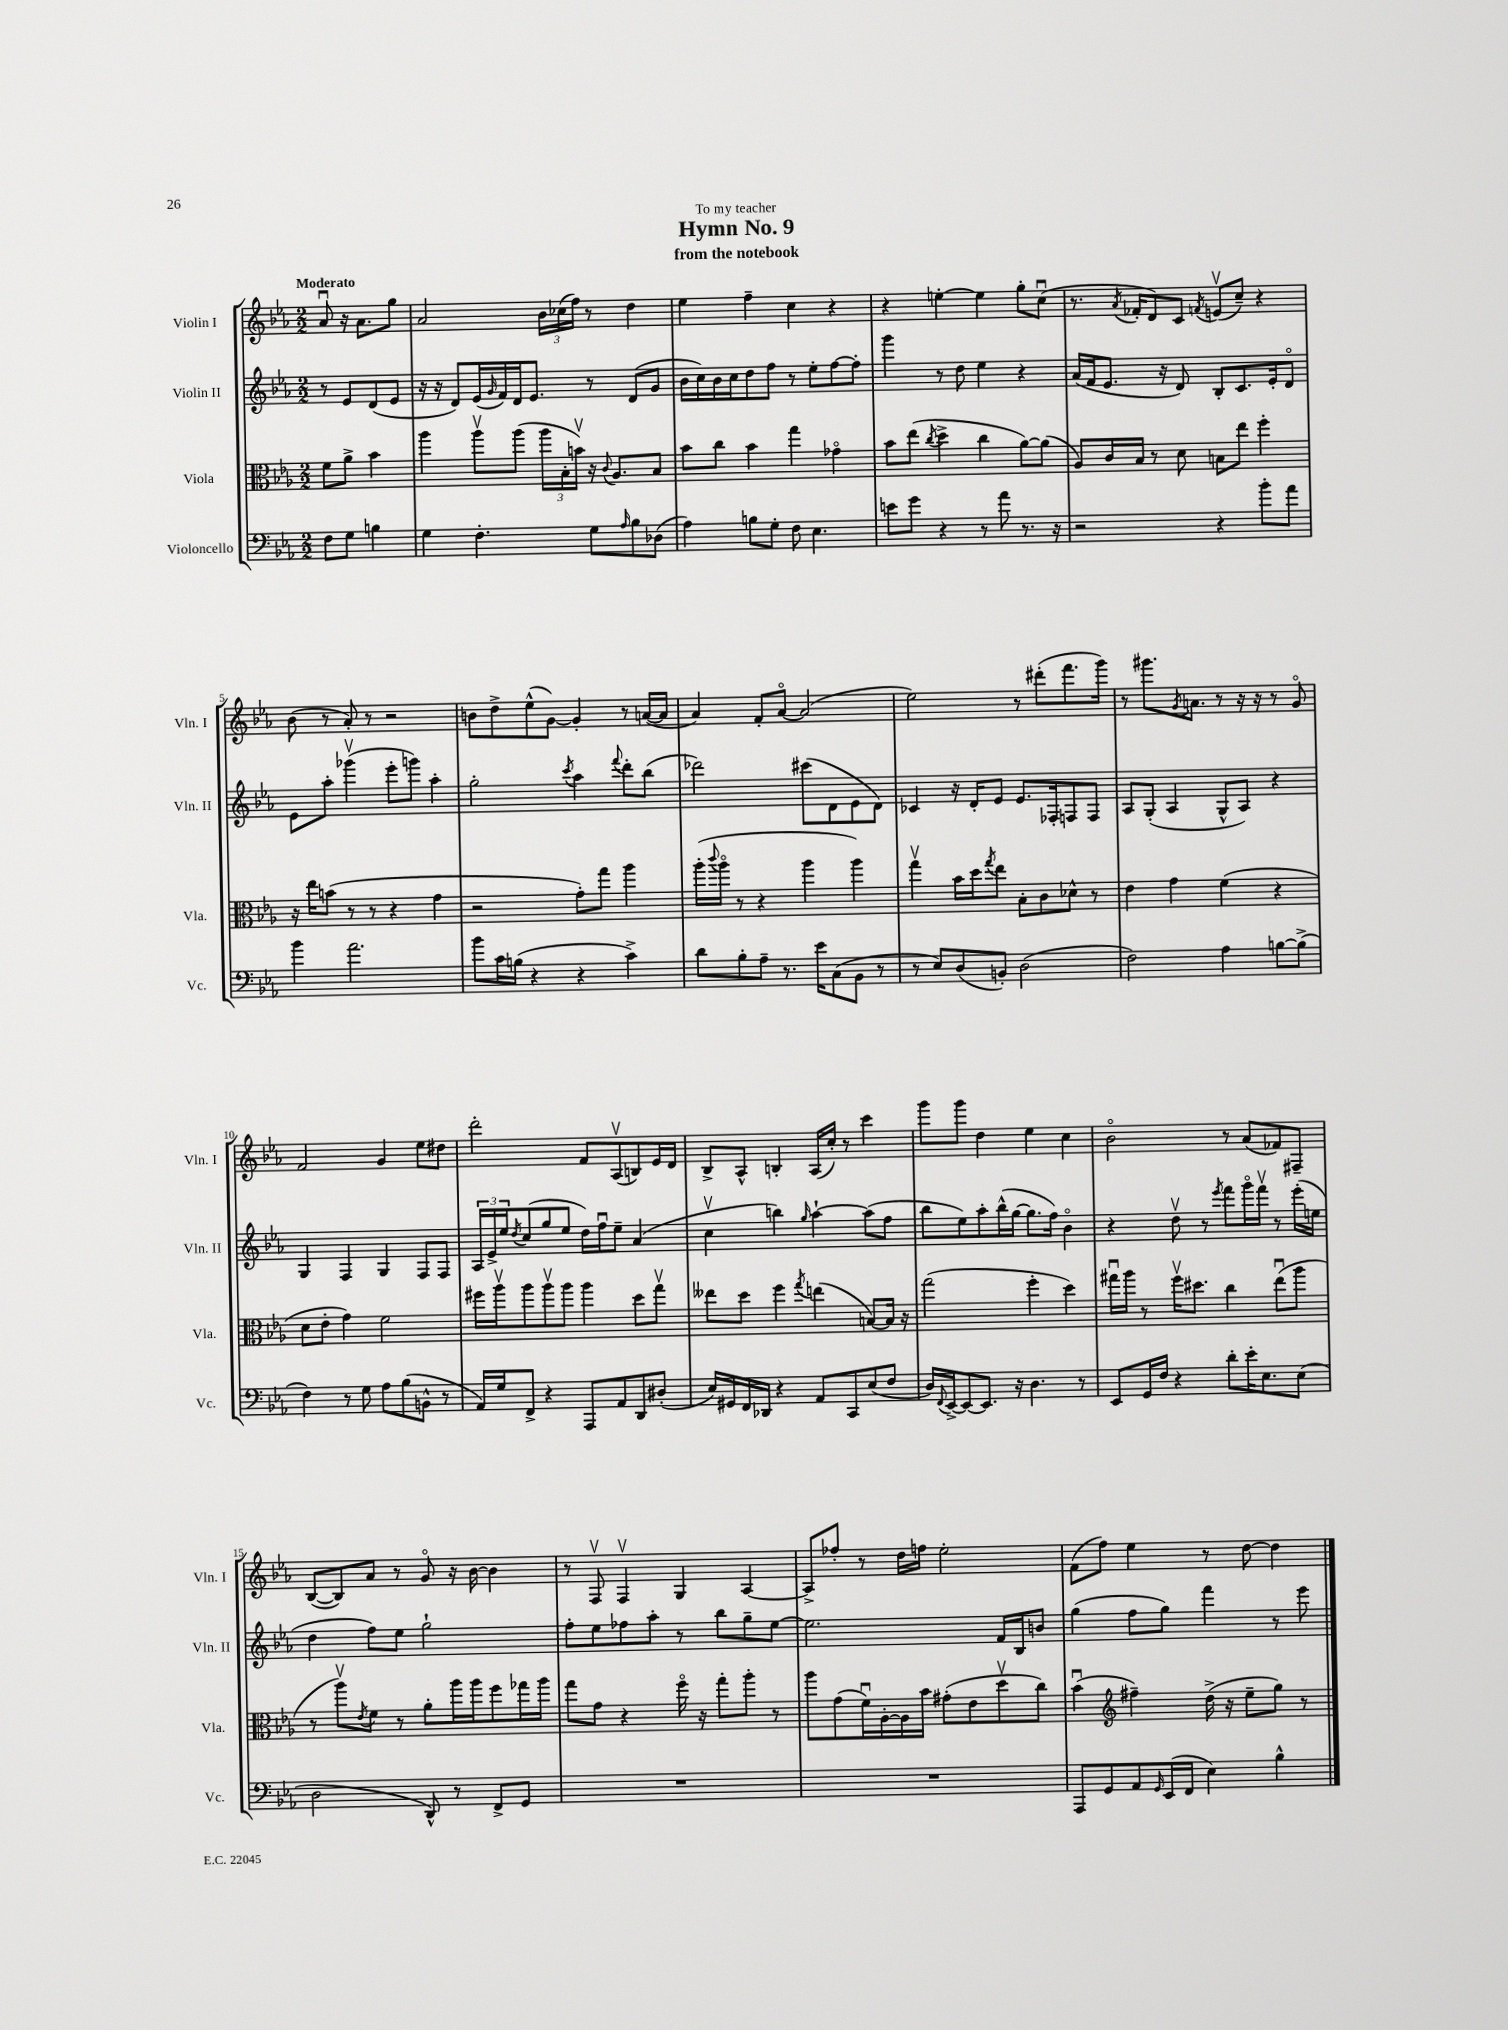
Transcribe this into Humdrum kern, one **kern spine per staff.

**kern	**kern	**kern	**kern
*staff4	*staff3	*staff2	*staff1
*clefF4	*clefC3	*clefG2	*clefG2
*k[b-e-a-]	*k[b-e-a-]	*k[b-e-a-]	*k[b-e-a-]
*M2/2	*M2/2	*M2/2	*M2/2
8F\L	8f\L	8r	8a-u/
8G\J	8a-^\J	8e-/L	16r
.	.	.	8.a-\L
4B\	4b-\	(8d/	.
.	.	8e-/J	8gg\J
=	=	=	=
4G\	4aa-\	16r	2a-/
.	.	16r	.
.	.	8d/L)	.
4.F'\	8aa-v\L	(16e-/L	.
.	.	16qqg/	.
.	.	16f/)	.
.	(8aa-\J	16d/J	.
.	.	8.e-/J	.
.	24aa-\LL	.	24b-\LL
.	24B-'\	.	(24cc-\
.	24bv\JJ)	.	24ff\JJ)
8G\L	16r	8r	8r
.	8qqc/	.	.
.	8.A-/L	.	.
16qqA-/	.	.	.
8B-\	.	(8d/L	4dd\
(8D-\J	8B-/J	8g/J	.
=	=	=	=
4A-\)	8b-\L	16b-\LL	4ee-\
.	.	16cc\)	.
.	8cc\J	16b-\	.
.	.	16cc\J	.
8B\L	4b-\	8dd\	4ff~\
8G'\J	.	8ff\J	.
8F\	4gg\	8r	4cc\
4.E-\	.	8ee-'\L	.
.	4g-o\	[8ff\	4r
.	.	8ff'\]J	.
=	=	=	=
8e\L	8b-\L	4ggg\	4r
8g\J	(8ee-\J	.	.
.	8qcc/	.	.
4r	4dd^\	8r	[4ee'\
.	.	8dd\	.
8r	4cc\	4ee-\	4ee\]
8a-\	.	.	.
8.r	[8a-\L)	4r	8gg'\L
.	(8a-\]J	.	(8ccu\J
16r	.	.	.
=	=	=	=
2r	8A-/L)	(16a-/LL	8.r
.	.	16f/J	.
.	16c/L	8.e-/J	.
.	.	.	8qa-/
.	16B-/JJ	.	16f-'/LK
.	8r	.	8d/)
.	.	16r	.
.	8d\	8d/)	8c/J
.	.	.	8qf/
4r	8B\L	8B-'/L	(8ev/L
.	8ee-\J	8.c/	8cc~/J)
8b-'\L	4ff'\	.	4r
.	.	16e-'/k	.
8a-\J	.	8do/J	.
=	=	=	=
4b-\	16r	8e-\L	(8b-\
.	16ee-\LK	.	.
.	(8b\J	8aa-'\J	8r
2.a-\	8r	(4ggg-v\	8a-'/)
.	8r	.	8r
.	4r	8eee-'\L	2r
.	.	8ggg\J)	.
.	4g\	4aa-'\	.
=	=	=	=
8b-\L	2r	2gg'\	8b\L
16c\L	.	.	8dd^\
(16B\JJ	.	.	.
4r	.	.	(8ee-^^\
.	.	.	[8g\J)
.	.	8qccc/	.
4r	8g'\L)	4aa-\	4g'/]
.	8gg\J	.	.
.	.	8qqfff/	.
4c^\)	4aa-\	8ddd'\L	8r
.	.	(8bb-\J	([16a/LL
.	.	.	16a/]JJ
=	=	=	=
8d\L	(16aa-'\LL	2ddd-\)	4a-/)
.	8qqccc/	.	.
.	16aa-o\JJ	.	.
8B-'\	8r	.	.
8A-~\J	4r	.	8f'/L
8.r	.	.	[8a-o/J
.	4aa-\	(8ccc#\L	(2a-/]
16e-\LK	.	.	.
(8C\	.	8d\	.
8BB-\J	4aa-\)	8e-\	.
8r	.	8d\J)	.
=	=	=	=
8r	4ggv\	4c-/	2ee-\)
8E-/L)	.	.	.
(8D/	16b-\LL	16r	.
.	16dd\J	16d'/LK	.
.	8qgg/	.	.
8BB'/J)	8ee-\J	8e-/J	.
(2D\	8B-'\L	8.e-/L	8r
.	8c\	.	(8ddd#'\L
.	.	16F-'/k	.
.	8d-^^\J	8F/	8.fff\
.	8r	8F/J	.
.	.	.	16ggg\Jk)
=	=	=	=
2F\)	4e-\	8A-/L	8r
.	.	(8G'/J	8.ggg#\L
.	4g\	4A-/	.
.	.	.	8qg/
.	.	.	8.a\J
4A-\	(4f\	8G^^/L	8r
.	.	8A-/J)	16r
.	.	.	16r
[8B\L	4r	4r	8r
(8B^\]J	.	.	8go/
=	=	=	=
4F\)	8d\L	4G/	2f/
.	8e-'\J	.	.
8r	4g\)	4F/	.
8G\	.	.	.
8A-\L	2f\	4G/	4g/
(8B-\	.	.	.
8BB^^\J	.	8F/L	8ee-\L
8r	.	8F/J	8dd#\J
=	=	=	=
16AA-/LL)	16ff#\LL	24A-/LL	2ddd'\
.	.	24e-^/	.
16G/J	16aa-v\J	.	.
.	.	24ee-/J	.
.	.	8qdd/	.
8FF^/J	8aa-\	(8cc/	.
4r	8aa-v\	8gg/	.
.	8aa-\J	8ee-/J	.
8AAA-/L	4aa-\	16dd\LL)	8f/L
.	.	16ffu\J	.
8AA-/	.	8ee-~\J	(8A-v/
8DD/	8dd\L	(4a-/	8B/)
(8D#'/J	8ggv\J	.	16e-/L
.	.	.	16d/JJ
=	=	=	=
16E-/LL)	8ee--\L	4ccv\	8B-^/L
16GG#/	.	.	.
16FF/	8dd\J	.	8A-^^/J
16DD-/JJ	.	.	.
4r	4ff\	4bb\)	4B'/
.	8qgg/	16qqgg/	.
8AA-/L	(4ee\	[4aa-`\	(16A-/LL
.	.	.	16cc'/JJ)
8CC/	.	.	8r
(8E-/	[8B/L)	(8aa-\]L	4ccc\
8F/J	16B/]Jk	8ff\J	.
.	16r	.	.
=	=	=	=
16D/LL)	(2gg\	8bb-\L	8ggg\L
8qqFF/	.	.	.
[16EE-^/J	.	.	.
8EE-/_	.	8ee-\)	8ggg\J
8.EE-/]J	.	8aa-'\	4dd\
.	.	(16bb-^^\L	.
16r	.	[16gg\JJ	.
4.D\	4ff'\	8.gg\]L	4ee-\
.	.	16ff\Jk)	.
.	4dd\)	4b-o\	4cc\
8r	.	.	.
=	=	=	=
8EE-/L	16gg#u\LL	4r	2b-o\
.	16aa-\JJ	.	.
16GG/L	8r	.	.
16F/JJ	.	.	.
4r	16ffv\LK	8ddv\	.
.	8.dd#\J	.	.
.	.	8r	.
.	.	8qeee-/	.
8d'\L	4cc\	8fff\L	8r
16e-'\K	.	16gggo\L	(8a-/L
8.E-\	.	16fffv\JJ	.
.	(8ee-u\L	8r	8f-/)
(8E-\J	8aa-\J	(16eee-'\LL	8F#~/J
.	.	16ee\JJ	.
=	=	=	=
2D\	8r	4dd\	([8B-/L
.	8aa-v\L)	.	8B-/])
.	8qe-/	.	.
.	8f\J	8ff\L)	8a-/J
.	8r	8ee-\J	8r
8DD^^/)	8a-'\L	2gg`\	8go/
8r	16aa-\L	.	16r
.	16aa-\J	.	[16b-\
8FF^/L	8ff\	.	4b-\]
8GG/J	16gg-\L	.	.
.	16aa-\JJ	.	.
=	=	=	=
1r	8gg\L	8ff'\L	8r
.	8g\J	8ee-\	8Fv/
.	4r	8ff-\	4Fv/
.	.	8aa-'\J	.
.	16ffo\	8r	4G/
.	16r	.	.
.	8gg'\L	8bb-\L	.
.	8aa-'\J	8gg~\	[4A-/
.	8r	[8ee-\J	.
=	=	=	=
1r	8aa-\L	2.ee-\]	8A-^/]L
.	(8g\	.	8ff-'/J
.	16fu\L)	.	8r
.	[16A-'\	.	.
.	16A-\]	.	16dd\LL
.	16b-\JJ	.	16ff\JJ
.	(8g#'\L	.	2ee-'\
.	8e-\	.	.
.	8ddv\	16f/LL	.
.	.	16B-/J	.
.	8cc\J)	8b/J	.
=	=	=	=
8AAA-/L	(4b-u\	(4gg\	(8f\L
8GG/	.	.	8ff\J)
*	*clefG2	*	*
8AA-/	4ff#~\)	8ff\L	4ee-\
16qqGG/	.	.	.
(16EE-/L	.	8gg\J)	.
16FF/JJ	.	.	.
4E-\)	(16dd^\	4fff\	8r
.	16r	.	.
.	8ee-~\L	.	[8dd\
4B-^^\	8gg\J)	8r	4dd\]
.	8r	8eee-\	.
==	==	==	==
*-	*-	*-	*-
